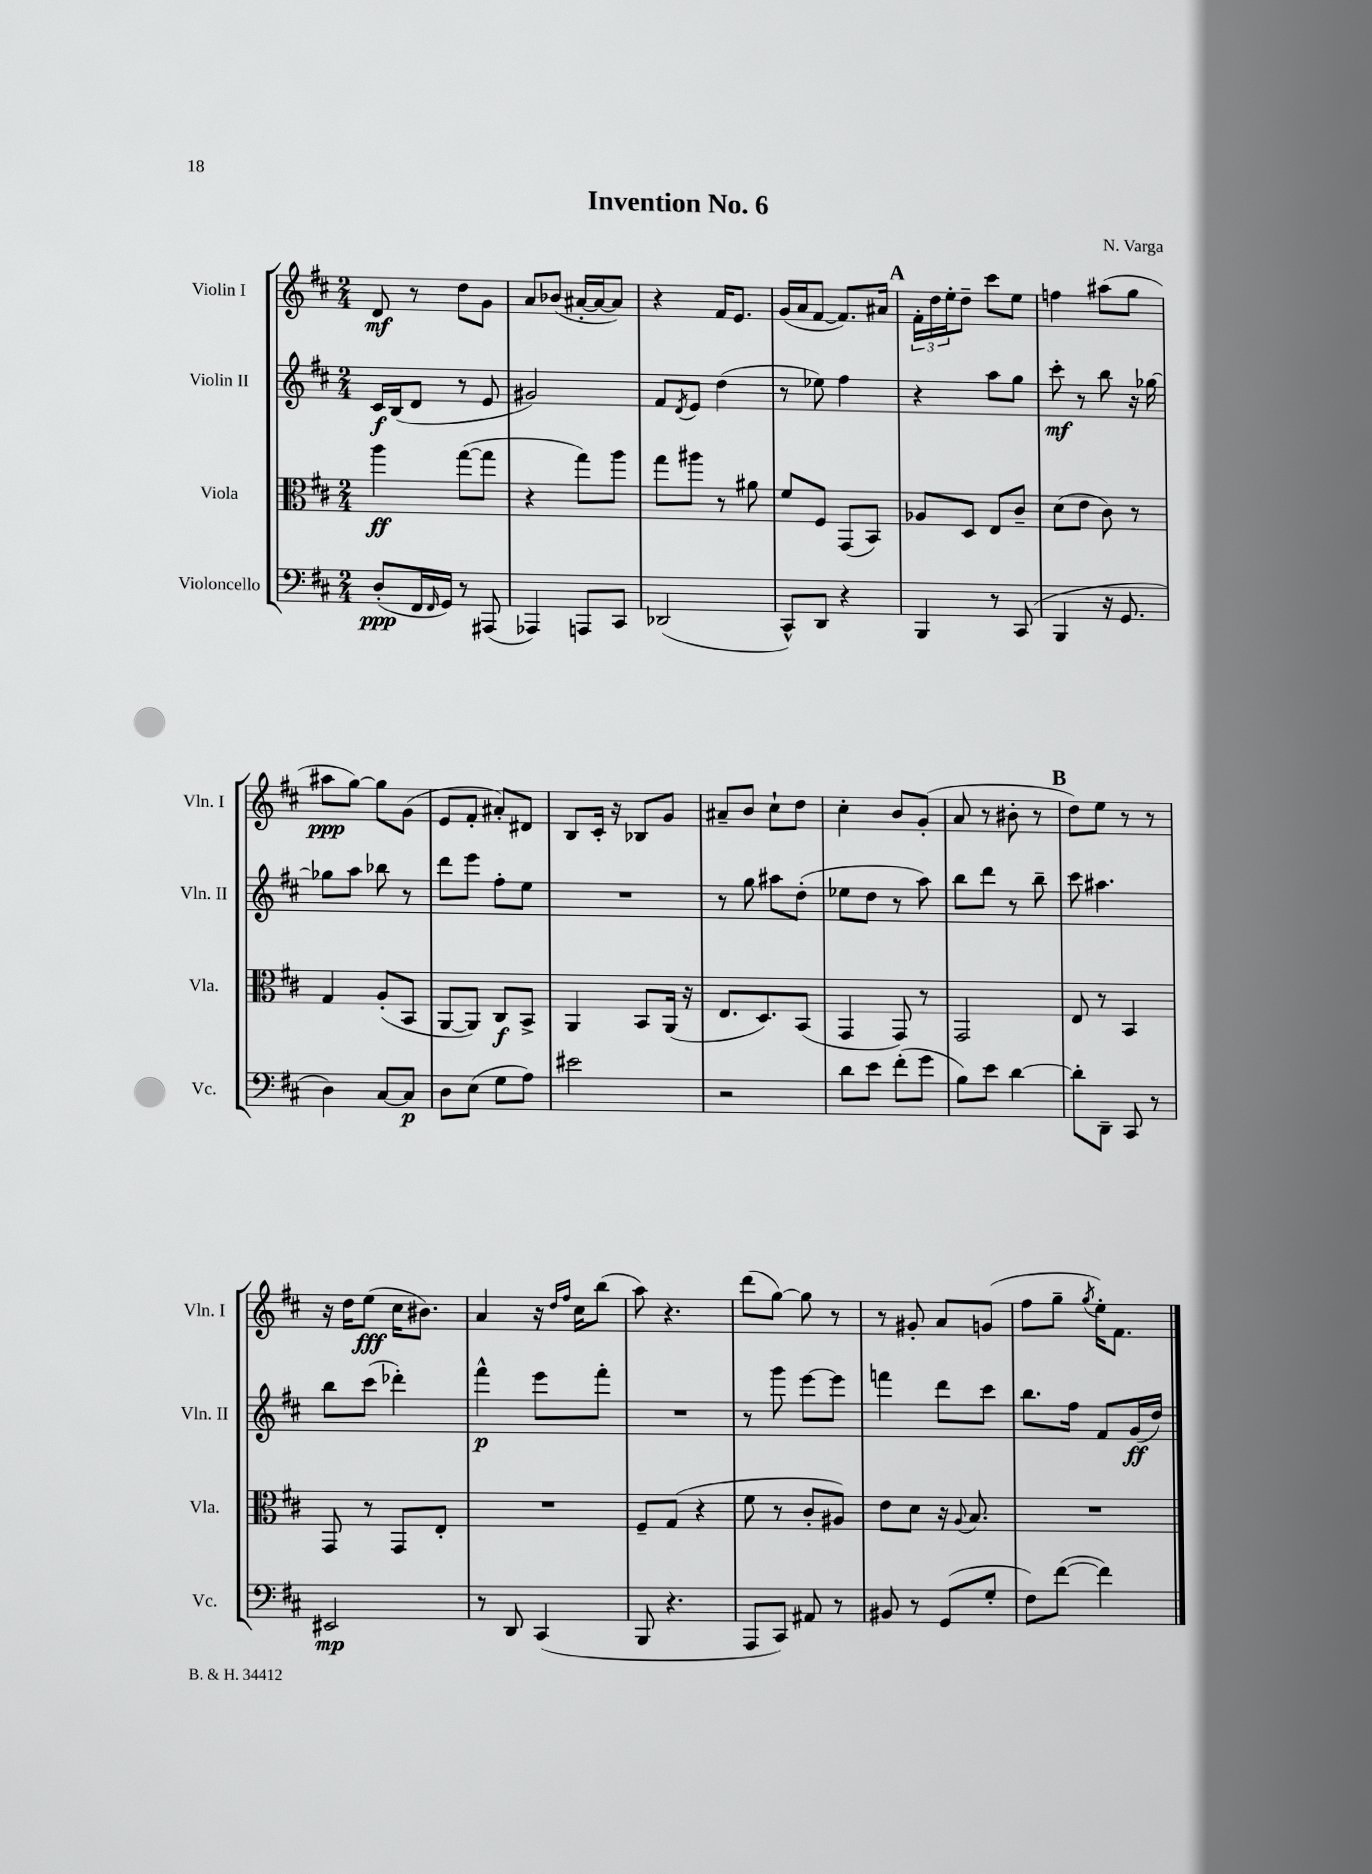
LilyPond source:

\header { title = "Invention No. 6" composer = "N. Varga" }
<<
\new StaffGroup <<
\new Staff = "s0" \with { instrumentName = "Violin I" shortInstrumentName = "Vln. I" } {
    \clef treble \key d \major \numericTimeSignature \time 2/4
    d'8\mf r8 d''8 g'8 |
    a'8 bes'8( ais'16~-. ais'16~ ais'8) |
    r4 fis'16 e'8. |
    g'16( a'16 fis'8~ fis'8.) ais'16 |
    \mark \markup { \bold "A" } \tuplet 3/2 { fis'16-. d''16 e''16-. } d''8-- cis'''8 e''8 |
    f''4 ais''8( g''8 |
    ais''8\ppp g''8~) g''8 g'8( |
    e'8 fis'8-. ais'8-.) dis'8 |
    b8 cis'16-. r16 bes8 g'8 |
    ais'8-- b'8 cis''8-! d''8 |
    cis''4-. b'8 g'8-.( |
    a'8 r8 bis'8-. r8 |
    \mark \markup { \bold "B" } d''8) e''8 r8 r8 |
    r16 d''16 e''8\fff( cis''16 bis'8.) |
    a'4 r16 \grace { d''16 fis''16 } cis''16 b''8( |
    a''8) r4. |
    d'''8( g''8~) g''8 r8 |
    r8 gis'8-. a'8 g'8( |
    fis''8 g''8-- \acciaccatura { g''8 } e''16-.) fis'8. \bar "|." |
}
\new Staff = "s1" \with { instrumentName = "Violin II" shortInstrumentName = "Vln. II" } {
    \clef treble \key d \major \numericTimeSignature \time 2/4
    cis'16\f b16( d'8 r8 e'8 |
    gis'2) |
    fis'8 \acciaccatura { d'8 } e'8 d''4( |
    r8 ees''8) fis''4 |
    \mark \markup { \bold "A" } r4 a''8 g''8 |
    cis'''8-.\mf r8 b''8 r16 ges''16~ |
    ges''8 a''8 bes''8 r8 |
    d'''8 e'''8 fis''8-. e''8 |
    R2 |
    r8 g''8 ais''8 d''8-.( |
    ees''8 d''8 r8 a''8) |
    b''8 d'''8 r8 b''8-- |
    \mark \markup { \bold "B" } cis'''8 ais''4. |
    b''8 cis'''8( des'''4-.) |
    fis'''4-^\p e'''8 fis'''8-. |
    R2 |
    r8 g'''8 e'''8~ e'''8 |
    f'''4 d'''8 cis'''8 |
    b''8. fis''16 fis'8 g'16\ff( d''16) \bar "|." |
}
\new Staff = "s2" \with { instrumentName = "Viola" shortInstrumentName = "Vla." } {
    \clef alto \key d \major \numericTimeSignature \time 2/4
    a''4\ff g''8~( g''8 |
    r4 g''8) a''8 |
    g''8 ais''8 r8 ais'8 |
    fis'8 fis8 g,8( b,8) |
    \mark \markup { \bold "A" } aes8 d8 e8 cis'8-- |
    d'8( e'8 cis'8) r8 |
    g4 a8-.( b,8 |
    a,8~ a,8) cis8\f b,8-> |
    a,4 b,8 a,16( r16 |
    e8. d8.) b,8( |
    g,4 g,8) r8 |
    g,2 |
    \mark \markup { \bold "B" } e8 r8 b,4 |
    g,8 r8 g,8 e8-. |
    R2 |
    fis8-- g8( r4 |
    fis'8 r8 cis'8-. ais8) |
    e'8 d'8 r16 \appoggiatura { a8 } b8. |
    R2 \bar "|." |
}
\new Staff = "s3" \with { instrumentName = "Violoncello" shortInstrumentName = "Vc." } {
    \clef bass \key d \major \numericTimeSignature \time 2/4
    d8-.\ppp( fis,16 \grace { fis,16 } g,16) r8 ais,,8( |
    aes,,4) a,,8 cis,8 |
    des,2( |
    cis,8-^) d,8 r4 |
    \mark \markup { \bold "A" } b,,4 r8 cis,8( |
    b,,4 r16 g,8. |
    d4) cis8~ cis8\p |
    d8 e8( g8 a8) |
    eis'2 |
    r2 |
    d'8 e'8 fis'8-.( g'8 |
    b8) e'8 d'4~ |
    \mark \markup { \bold "B" } d'8-. d,8-- cis,8 r8 |
    eis,2\mp |
    r8 d,8 cis,4( |
    b,,8 r4. |
    a,,8 cis,8) ais,8 r8 |
    bis,8 r8 g,8( g8-. |
    fis8) fis'8~( fis'4) \bar "|." |
}
>>
>>
\layout { \context { \Score \remove "Bar_number_engraver" } }
